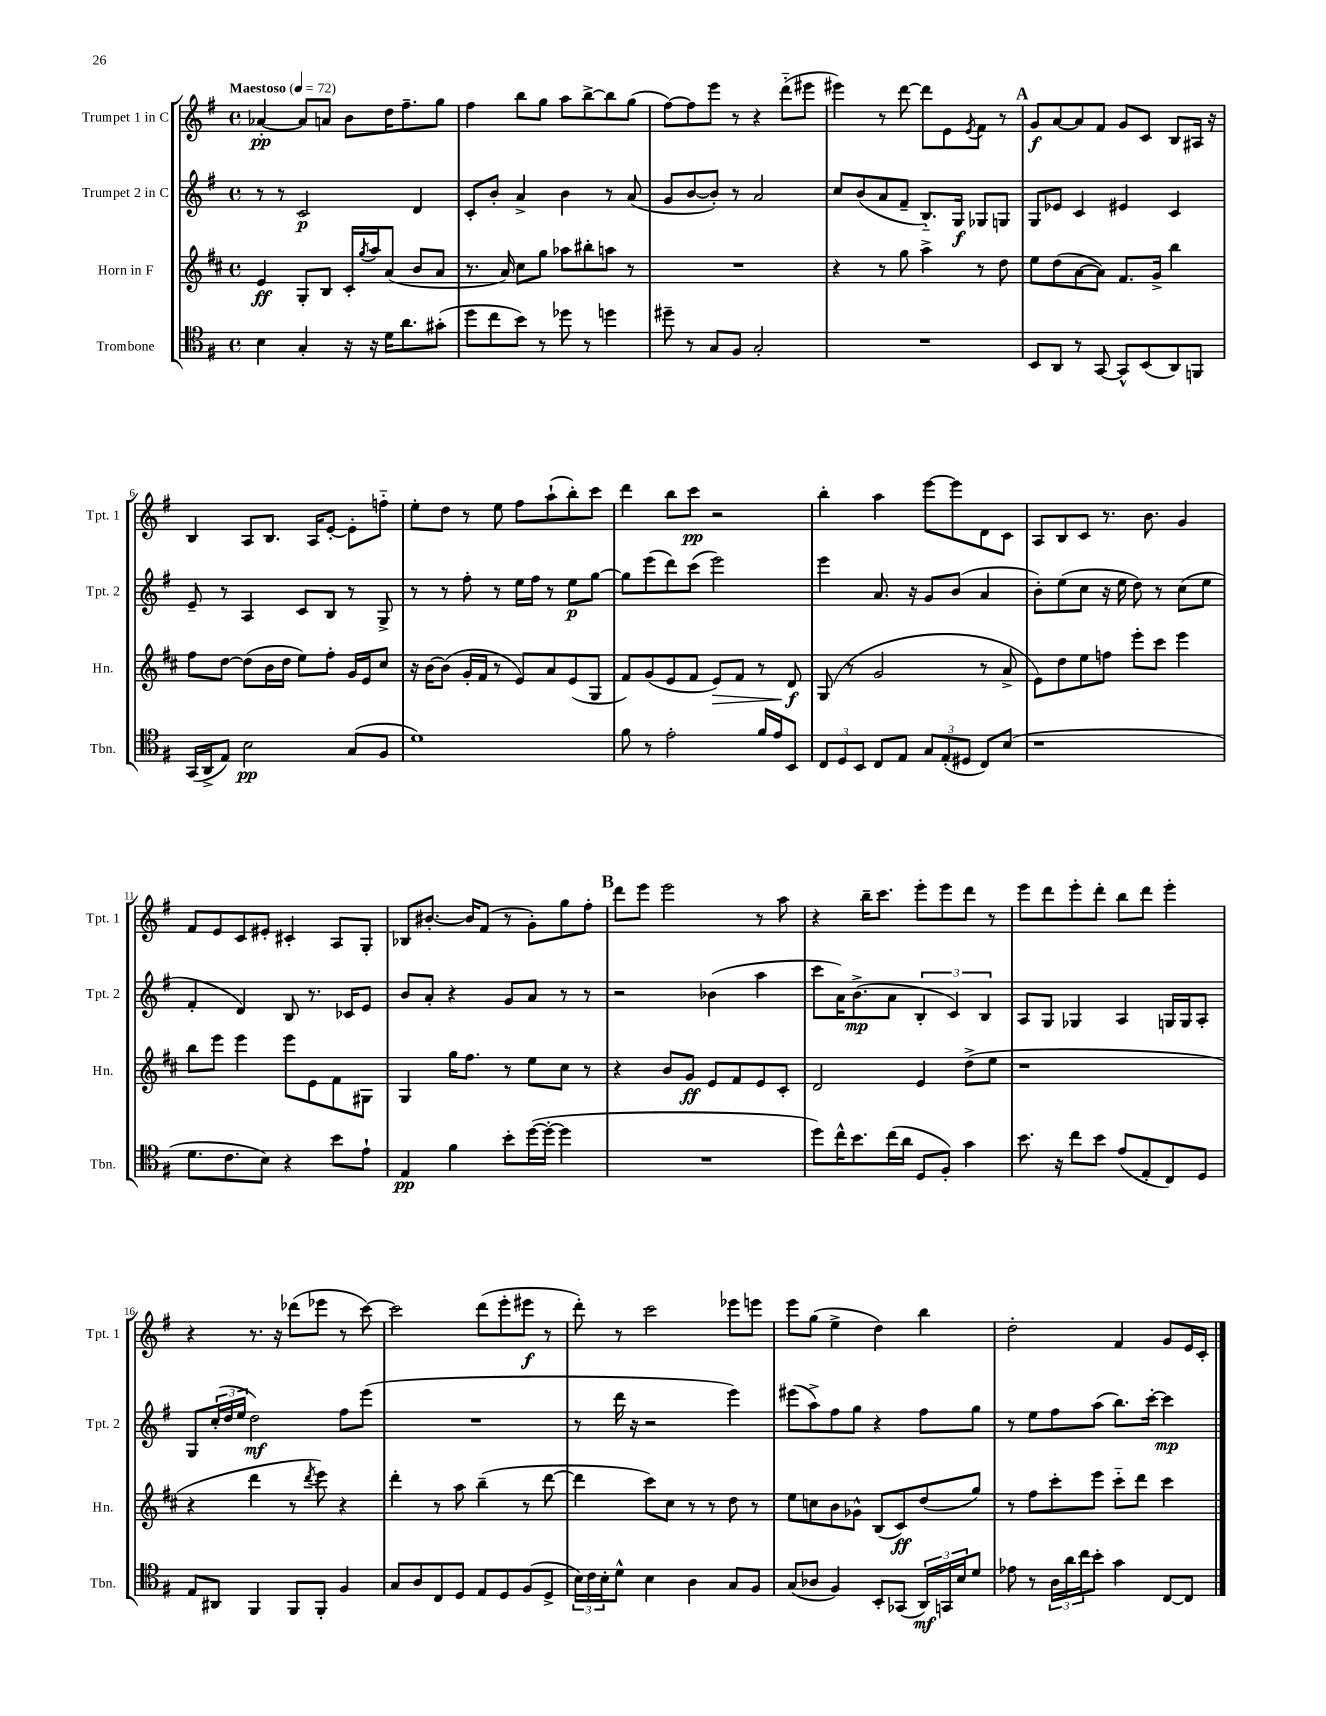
<<
\new StaffGroup <<
\new Staff = "s0" \with { instrumentName = "Trumpet 1 in C" shortInstrumentName = "Tpt. 1" } {
    \clef treble \key g \major \defaultTimeSignature \time 4/4 \tempo "Maestoso" 4 = 72
    aes'4~-.\pp aes'8 a'8 b'8 d''16 fis''8.-- g''8 |
    fis''4 b''8 g''8 a''8 b''8~-> b''8 g''8( |
    fis''8~) fis''8 e'''8 r8 r4 d'''8-_( eis'''8 |
    eis'''4) r8 d'''8~ d'''8 e'8 \acciaccatura { e'8 } fis'8 r8 |
    \mark \markup { \bold "A" } g'8\f a'8~ a'8 fis'8 g'8 c'8 b8 ais16 r16 |
    b4 a8 b8. a16 e'8~-. e'8-. f''8-_ |
    e''8-. d''8 r8 e''8 fis''8 a''8-!( b''8-.) c'''8 |
    d'''4 b''8 c'''8\pp r2 |
    b''4-. a''4 e'''8~ e'''8 d'8 c'8 |
    a8 b8 c'8 r8. b'8. g'4 |
    fis'8 e'8 c'8 eis'8-. cis'4-. a8 g8-. |
    bes8 bis'8.~-. bis'16 fis'8( r8 g'8-.) g''8 fis''8-. |
    \mark \markup { \bold "B" } d'''8 e'''8 e'''2 r8 a''8 |
    r4 b''16-- c'''8. e'''8-. e'''8 d'''8 r8 |
    e'''8 d'''8 e'''8-. d'''8-. b''8 d'''8 e'''4-. |
    r4 r8. r16 des'''8( ees'''8 r8 c'''8~) |
    c'''2 d'''8( e'''8-. eis'''8\f r8 |
    d'''8-.) r8 c'''2 ees'''8 e'''8 |
    e'''8 g''8( e''4-> d''4) b''4 |
    d''2-. fis'4 g'8 e'16 c'16-. \bar "|." |
}
\new Staff = "s1" \with { instrumentName = "Trumpet 2 in C" shortInstrumentName = "Tpt. 2" } {
    \clef treble \key g \major \defaultTimeSignature \time 4/4
    r8 r8 c'2\p d'4 |
    c'8-. b'8-. a'4-> b'4 r8 a'8( |
    g'8 b'8~ b'8-.) r8 a'2 |
    c''8 b'8( a'8 fis'8-- b8.-_) g16\f ges8 g8 |
    \mark \markup { \bold "A" } g8 ees'8 c'4 eis'4 c'4 |
    e'8-- r8 a4 c'8 b8 r8 g8-> |
    r8 r8 fis''8-. r8 e''16 fis''16 r8 e''8\p g''8~ |
    g''8 e'''8( d'''8) c'''8( e'''2) |
    e'''4 a'8. r16 g'8 b'8( a'4 |
    b'8-.) e''8( c''8 r16 e''16 d''8) r8 c''8( e''8 |
    fis'4-. d'4) b8 r8. ces'16 e'8 |
    b'8 a'8-. r4 g'8 a'8 r8 r8 |
    \mark \markup { \bold "B" } r2 bes'4( a''4 |
    c'''8 a'16) b'8.->\mp( a'8 \tuplet 3/2 { b4-. c'4) b4 } |
    a8 g8 ges4 a4 g16 g16 a8-. |
    g8 \tuplet 3/2 { c''16-.( d''16 e''16 } d''2\mf) fis''8 e'''8( |
    R1 |
    r8 d'''16 r16 r2 e'''4) |
    eis'''8( a''8->) fis''8 g''8 r4 fis''8 g''8 |
    r8 e''8 fis''8 a''8( b''8.) c'''16~-. c'''4\mp \bar "|." |
}
\new Staff = "s2" \with { instrumentName = "Horn in F" shortInstrumentName = "Hn." } {
    \clef treble \key d \major \defaultTimeSignature \time 4/4
    e'4\ff g8-. b8 cis'16-. \acciaccatura { g''8 } a''16 a'8( b'8 a'8 |
    r8. a'16) cis''8 g''8 aes''8 bis''8-. a''8 r8 |
    R1 |
    r4 r8 g''8 a''4-> r8 d''8 |
    \mark \markup { \bold "A" } e''8 d''8( a'8~ a'8) fis'8. g'16-> b''4 |
    fis''8 d''8~ d''8( b'16 d''16 e''8) fis''8-. g'16 e'16 cis''8 |
    r16 b'16~ b'8( g'16-. fis'16 r8 e'8) a'8 e'8( g8 |
    fis'8) g'8( e'8 fis'8 e'8\>) fis'8 r8 d'8\f\! |
    g8( r8 g'2 r8 a'8-> |
    e'8) d''8 e''8 f''8 e'''8-. cis'''8 e'''4 |
    b''8 e'''8 e'''4 e'''8 e'8 fis'8 gis8 |
    g4 g''16 fis''8. r8 e''8 cis''8 r8 |
    \mark \markup { \bold "B" } r4 b'8 g'8\ff e'8 fis'8 e'8 cis'8-. |
    d'2 e'4 d''8->( e''8 |
    r1 |
    r4 d'''4 r8 \acciaccatura { d'''8 } e'''8) r4 |
    d'''4-. r8 a''8 b''4--( r8 d'''8~ |
    d'''4 cis'''8) cis''8 r8 r8 d''8 r8 |
    e''8 c''8 b'8 ges'8-^ b8( cis'8\ff) d''8( g''8) |
    r8 fis''8 cis'''8-. e'''8 cis'''8-_ d'''8 cis'''4 \bar "|." |
}
\new Staff = "s3" \with { instrumentName = "Trombone" shortInstrumentName = "Tbn." } {
    \clef tenor \key g \major \defaultTimeSignature \time 4/4
    b4 g4-. r16 r16 d'16 a'8. gis'8-.( |
    d''8 c''8 b'8) r8 des''8 r8 d''4 |
    dis''8-- r8 g8 fis8 g2-. |
    R1 |
    \mark \markup { \bold "A" } b,8 a,8 r8 g,8~ g,8-^ b,8( a,8) f,8 |
    g,16( a,16-> e8) b2\pp g8( fis8 |
    d'1) |
    fis'8 r8 e'2-. fis'16 e'16 b,8 |
    \tuplet 3/2 { c8 d8 b,8 } c8 e8 \tuplet 3/2 { g8 e8-.( dis8 } c8) b8( |
    r1 |
    d'8. c'8. b8) r4 b'8 e'8-! |
    e4\pp fis'4 b'8-. d''16~( d''16~-. d''4 |
    \mark \markup { \bold "B" } R1 |
    d''8) c''16-^ b'8. c''16( a'16 d8 fis8-.) g'4 |
    b'8. r16 c''8 b'8 e'8( e8-. c8) d8 |
    e8 ais,8 fis,4 fis,8 fis,8-. fis4 |
    g8 a8 c8 d8 e8 d8 fis8( d8-> |
    \tuplet 3/2 { b16) c'16 b16-. } d'8-^ b4 a4 g8 fis8 |
    g8( aes8 fis4) b,8-. ges,8( \tuplet 3/2 { a,16\mf) g,16 b16 } d'8 |
    ees'8 r8 \tuplet 3/2 { a16 a'16 c''16 } b'8-. g'4 c8~ c8 \bar "|." |
}
>>
>>
